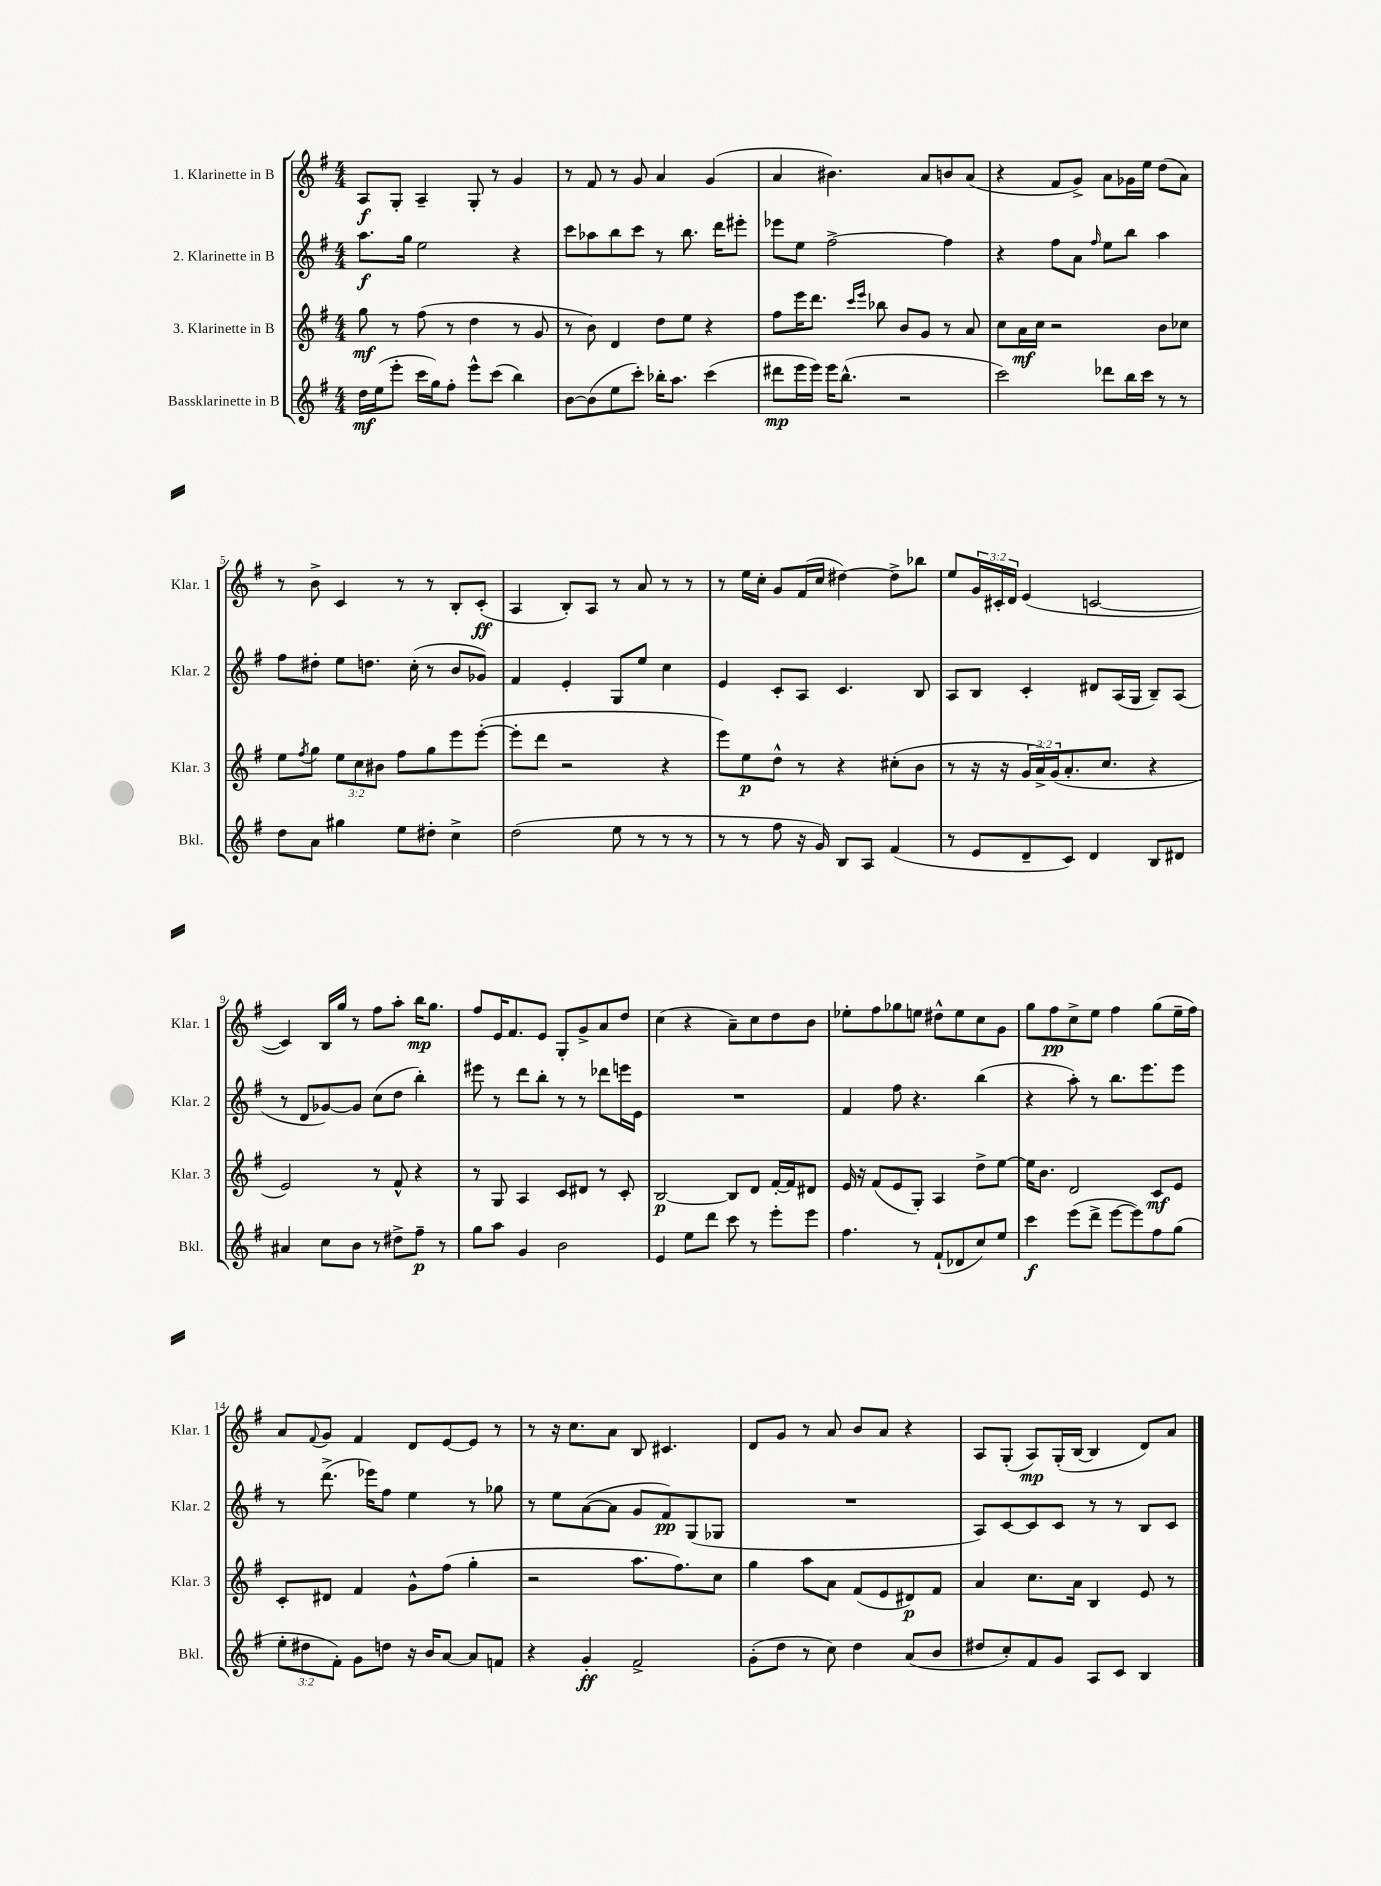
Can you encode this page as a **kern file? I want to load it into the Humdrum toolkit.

**kern	**kern	**kern	**kern
*staff4	*staff3	*staff2	*staff1
*clefG2	*clefG2	*clefG2	*clefG2
*k[f#]	*k[f#]	*k[f#]	*k[f#]
*M4/4	*M4/4	*M4/4	*M4/4
16dd	8gg	8.aa	8A
(16ee	.	.	.
8eee'	8r	.	8G'
.	.	16gg	.
16ccc	(8ff#	2ee	4A~
16gg)	.	.	.
8ff#'	8r	.	.
8eee^^	4dd	.	8G'
(8ccc	.	.	8r
4bb)	8r	4r	4g
.	8g	.	.
=	=	=	=
[8b	8r	8ccc	8r
(8b]	8b)	8aa-	8f#
8ee	4d	8bb	8r
8ccc')	.	8ccc	8g
16bb-'	8dd	8r	4a
8.aa	.	.	.
.	8ee	8.bb	.
(4ccc	4r	.	(4g
.	.	16ddd	.
.	.	8eee#'	.
=	=	=	=
8ddd#	8ff#	8eee-	4a
16eee	16eee	8ee	.
16eee)	8.ddd	.	.
16eee	.	[2ff#^	4.b#)
(8.bb^^	.	.	.
.	16qqccc	.	.
.	16qqeee	.	.
.	8bb-	.	.
2r	8b	.	.
.	8g	.	8a
.	8r	4ff#]	8b
.	8a	.	(8a
=	=	=	=
2ccc)	8cc	4r	4r
.	16a	.	.
.	16cc	.	.
.	2r	8ff#	8f#
.	.	8a	8g^)
.	.	16qqff#	.
8ddd-	.	8ee	8a
16bb	.	8bb	16g-
16ccc	.	.	16ee
8r	8b	4aa	(8dd
8r	8cc-	.	8a)
=	=	=	=
8dd	8ee	8ff#	8r
.	8qff#	.	.
8a	8gg	8dd#'	8b^
4gg#	12ee	8ee	4c
.	12cc	.	.
.	.	8.dd	.
.	12b#	.	.
8ee	8ff#	.	8r
.	.	(16cc'	.
8dd#'	8gg	8r	8r
4cc^	8eee	8b	8B'
.	([8eee'	8g-)	(8c'
=	=	=	=
(2dd	8eee']	4f#	4A
.	8ddd	.	.
.	2r	4e'	8B')
.	.	.	8A
8ee	.	8G	8r
8r	.	8ee	8a
8r	4r	4cc	8r
8r	.	.	8r
=	=	=	=
8r	8eee)	4e	8r
8r	8ee	.	16ee
.	.	.	16cc'
8ff#	8dd^^	8c'	8g
16r	8r	8A	(16f#
16g)	.	.	16cc
8B	4r	4.c	[4dd#)
8A	.	.	.
(4f#	(8cc#'	.	8dd#^]
.	8b	8B	8bb-
=	=	=	=
8r	8r	8A	8ee
8e	16r	8B	24g
.	.	.	24c#'
.	16r	.	.
.	.	.	24d
8d~	24g	4c'	(4e
.	24a^)	.	.
.	(24g	.	.
8c)	8.a'	.	.
4d	.	8d#	[2c
.	8.cc	.	.
.	.	(16A	.
.	.	16G	.
8B	4r	8B~)	.
8d#	.	(8A	.
=	=	=	=
4a#	2e)	8r	4c])
.	.	8d	.
8cc	.	[8g-)	16B
.	.	.	16gg
8b	.	8g-]	8r
8r	8r	(8cc	8ff#
8dd#^	8f#^^	8dd	8aa'
8ff#~	4r	4bb')	16bb
.	.	.	8.gg
8r	.	.	.
=	=	=	=
8gg	8r	8eee#	8ff#
8aa	8G	8r	16e
.	.	.	8.f#
4g	4A	8ddd	.
.	.	8bb'	8e
2b	8c	8r	8G'
.	8d#	8r	8g^
.	8r	8ddd-	8a
.	8c'	16eee	8dd
.	.	16e	.
=	=	=	=
4e	[2B	1r	(4cc
8ee	.	.	4r
8ddd	.	.	.
8ccc	8B]	.	8a~)
8r	8d	.	8cc
8eee'	[16f#'	.	8dd
.	16f#]	.	.
8eee	8d#	.	8b
=	=	=	=
4.ff#	16e	4f#	8ee-'
.	16r	.	.
.	(8f#	.	8ff#
.	8e	8ff#	8gg-
8r	8G')	4.r	8ee
(8f#`	4A	.	8dd#^^
8d-	.	.	8ee
8cc)	8dd^	(4bb	8cc
8ee	[8ee	.	8g
=	=	=	=
4ccc	16ee]	4r	8gg
.	8.b	.	.
.	.	.	8ff#
(8eee	2d	8aa')	8cc^
8ddd^	.	8r	8ee
[8eee	.	8.bb	4ff#
8eee])	.	.	.
.	.	8.eee	.
8ff#	8c	.	(8gg
(8gg	8e	8eee	16ee~
.	.	.	16ff#)
=	=	=	=
12ee'	8c'	8r	8a
12dd#	.	.	.
.	.	.	8qqf#
.	8d#	(8.ddd^	8g
12f#')	.	.	.
8g	4f#	.	4f#
.	.	16eee-)	.
8dd	.	8ff#	.
16r	8g^^	4ee	8d
16b	.	.	.
[8a	(8ff#	.	[8e
8a]	4gg'	8r	8e]
8f	.	8gg-	8r
=	=	=	=
4r	2r	8r	8r
.	.	8ee	16r
.	.	.	8.cc
4g'	.	([8a	.
.	.	8a]	8a
2f#^	8.aa	8g	8B
.	.	8f#)	4.c#
.	8.ff#)	.	.
.	.	(8G	.
.	8cc	8G-	.
=	=	=	=
(8g'	4gg	1r	8d
8dd	.	.	8g
8r	8aa	.	8r
8cc)	8a	.	8a
4dd	(8f#	.	8b
.	8e	.	8a
(8a	8d#)	.	4r
8b	8f#	.	.
=	=	=	=
8dd#	4a	8A)	8A
8cc')	.	[8c	(8G'
8f#	8.cc	8c]	8A)
8g	.	8c	(16G'
.	16a	.	[16B
8A	4B	8r	4B]
8c	.	8r	.
4B	8e	8B	8d)
.	8r	8c	8a
==	==	==	==
*-	*-	*-	*-
